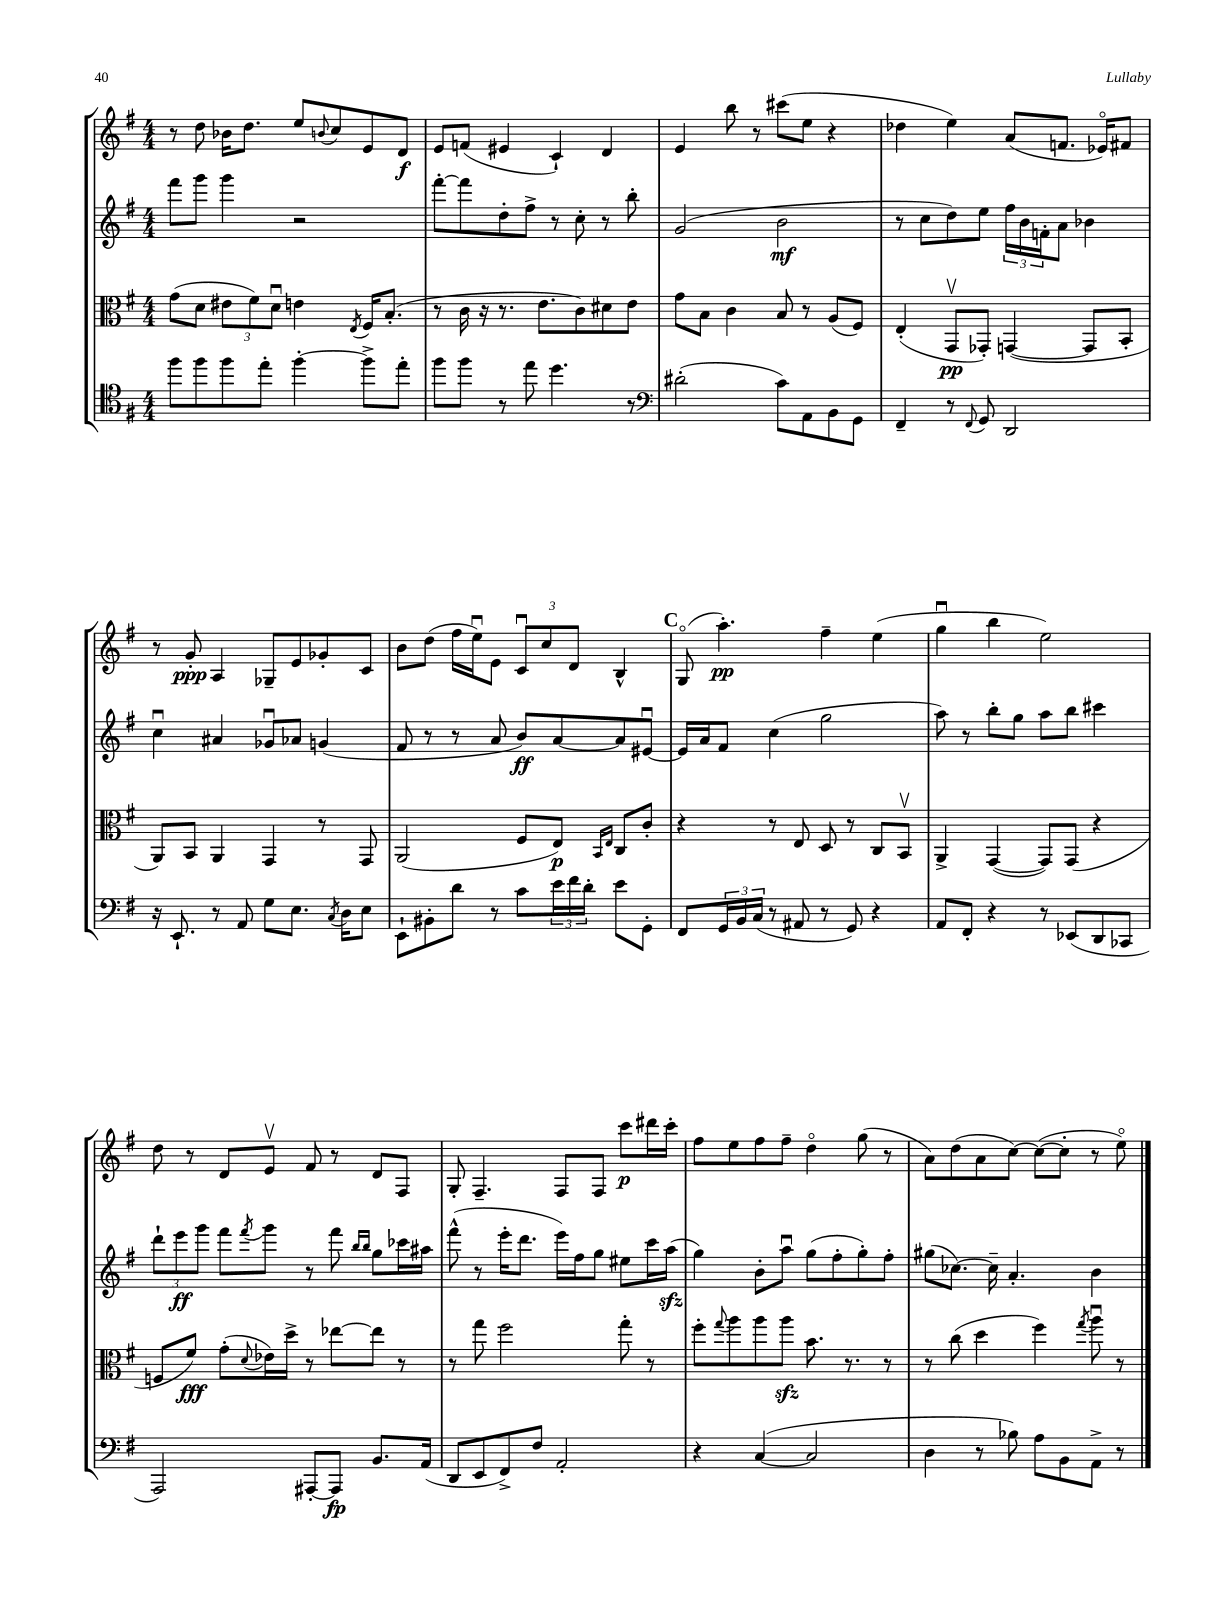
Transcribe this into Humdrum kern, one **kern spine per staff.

**kern	**kern	**kern	**kern
*staff4	*staff3	*staff2	*staff1
*clefC4	*clefC3	*clefG2	*clefG2
*k[f#]	*k[f#]	*k[f#]	*k[f#]
*M4/4	*M4/4	*M4/4	*M4/4
8ff#\L	(8g\L	8fff#\L	8r
8ff#\	8d\J	8ggg\J	8dd\
8ff#\	12e#\L	4ggg\	16b-\LK
.	.	.	8.dd\J
.	12f#\)	.	.
8ee'\J	.	.	.
.	12du\J	.	.
[4ff#'\	4e\	2r	8ee/L
.	.	.	8qqb/
.	.	.	8cc/
.	8qE/	.	.
8ff#^\]L	16F#/LK	.	8e/
.	(8.B'/J	.	.
8ee'\J	.	.	8d/J
=	=	=	=
8ff#\L	8r	[8fff#'\L	8e/L
8ff#\J	16c\	8fff#\]	(8f/J
.	16r	.	.
8r	8.r	8dd'\	4e#/
8ee\	.	8ff#^\J	.
.	8.e\L	.	.
4.dd\	.	8r	4c`/)
.	8c\)	8cc'\	.
.	8d#\	8r	4d/
8r	8e\J	8bb'\	.
=	=	=	=
*clefF4	*	*	*
(2d#'\	8g\L	(2g/	4e/
.	8B\J	.	.
.	4c\	.	8bb\
.	.	.	8r
8c\L)	8B/	2b\	(8ccc#\L
8AA\	8r	.	8ee\J
8BB\	(8A/L	.	4r
8GG\J	8F#/J)	.	.
=	=	=	=
4FF#~/	(4E'/	8r	4dd-\
.	.	8cc\L	.
8r	8GGv/L	8dd\)	4ee\)
8qqFF#/	.	.	.
8GG/	8GG-'/J)	8ee\J	.
2DD/	([4GG/	24ff#\LL	(8a/L
.	.	24b\	.
.	.	24f'\J	.
.	.	8a\J	8.f/J
.	8GG/]L	4b-\	.
.	.	.	16e-o/LK)
.	8BB'/J	.	8f#/J
=	=	=	=
16r	8AA/L)	4ccu\	8r
8.EE`/	.	.	.
.	8BB/J	.	8g'/
8r	4AA/	4a#/	4A/
8AA/	.	.	.
8G\L	4GG/	8g-u/L	8G-~/L
8.E\J	.	8a-/J	8e/
.	8r	(4g/	8g-'/
8qC/	.	.	.
16D\LK	.	.	.
8E\J	8GG/	.	8c/J
=	=	=	=
8EE`\L	(2AA/	8f#/	8b\L
8BB#'\	.	8r	(8dd\J
8d\J	.	8r	16ff#\LL
.	.	.	16eeu\J)
8r	.	8a/	8e\J
8c\L	8F#/L	8b/L)	12cu/L
.	.	.	12cc/
24e\L	8E/J)	[8a/	.
24f#\	.	.	12d/J
24d'\JJ	.	.	.
.	16qqBB/LL	.	.
.	16qqE/JJ	.	.
8e\L	8C/L	8a/]	4B^^/
8GG'\J	8c'/J	[8e#u/J	.
=	=	=	=
8FF#/L	4r	16e#/]LL	(8Go/
.	.	16a/J	.
24GG/L	.	8f#/J	4.aa'\)
24BB/	.	.	.
(24C/JJ	.	.	.
8r	8r	(4cc\	.
8AA#/	8E/	.	.
8r	8D/	2gg\	4ff#~\
8GG/)	8r	.	.
4r	8C/L	.	(4ee\
.	8BBv/J	.	.
=	=	=	=
8AA/L	4AA^/	8aa\)	4ggu\
8FF#'/J	.	8r	.
4r	([4GG/	8bb'\L	4bb\
.	.	8gg\J	.
8r	8GG/]L)	8aa\L	2ee\)
(8EE-/L	(8GG/J	8bb\J	.
8DD/	4r	4ccc#\	.
8CC-/J	.	.	.
=	=	=	=
2AAA/)	8F/L	12ddd`\L	8dd\
.	.	12eee\	.
.	8f#/J)	.	8r
.	.	12ggg\J	.
.	(8g'\L	8fff#\L	8d/L
.	8qqd/	8qfff#/	.
.	16e-\L)	8ggg\J	8ev/J
.	16dd^\JJ	.	.
[8AAA#'/L	8r	8r	8f#/
8AAA#/]J	[8ee-\L	8fff#\	8r
.	.	16qqbb/LL	.
.	.	16qqbb/JJ	.
8.BB/L	8ee-\]J	8gg\L	8d/L
.	8r	16ccc-\L	8F#/J
(16AA/Jk	.	16aa#\JJ	.
=	=	=	=
8DD/L	8r	(8fff#^^\	8G'/
8EE/	8gg\	8r	4.F#~/
8FF#^/)	2ff#\	16eee'\LK	.
.	.	8.ddd\J	.
8F#/J	.	.	.
2AA'/	.	16eee\LL)	8F#/L
.	.	16ff#\J	.
.	.	8gg\J	8F#/J
.	8gg'\	8ee#\L	8ccc\L
.	8r	16ccc\L	16ddd#\L
.	.	(16aa\JJ	16ccc'\JJ
=	=	=	=
4r	8ff#'\L	4gg\)	8ff#\L
.	8qqgg/	.	.
.	8aa\	.	8ee\
([4C/	8aa\	8b'\L	8ff#\
.	8aa\J	8aau\J	8ff#~\J
2C/]	8.b\	(8gg\L	4ddo\
.	.	8ff#'\	.
.	8.r	.	.
.	.	8gg'\)	(8gg\
.	8r	8ff#'\J	8r
=	=	=	=
4D\	8r	(8gg#\L	8a\L)
.	(8cc\	[8.cc-\J)	(8dd\
8r	4dd\	.	8a\
.	.	16cc-~\]	.
8B-\)	.	4.a'/	[8cc\J)
8A\L	4ff#\)	.	(8cc\_L
8BB\	.	.	8cc'\]J
.	8qgg/	.	.
8AA^\J	8aau\	4b\	8r
8r	8r	.	8eeo\)
==	==	==	==
*-	*-	*-	*-
